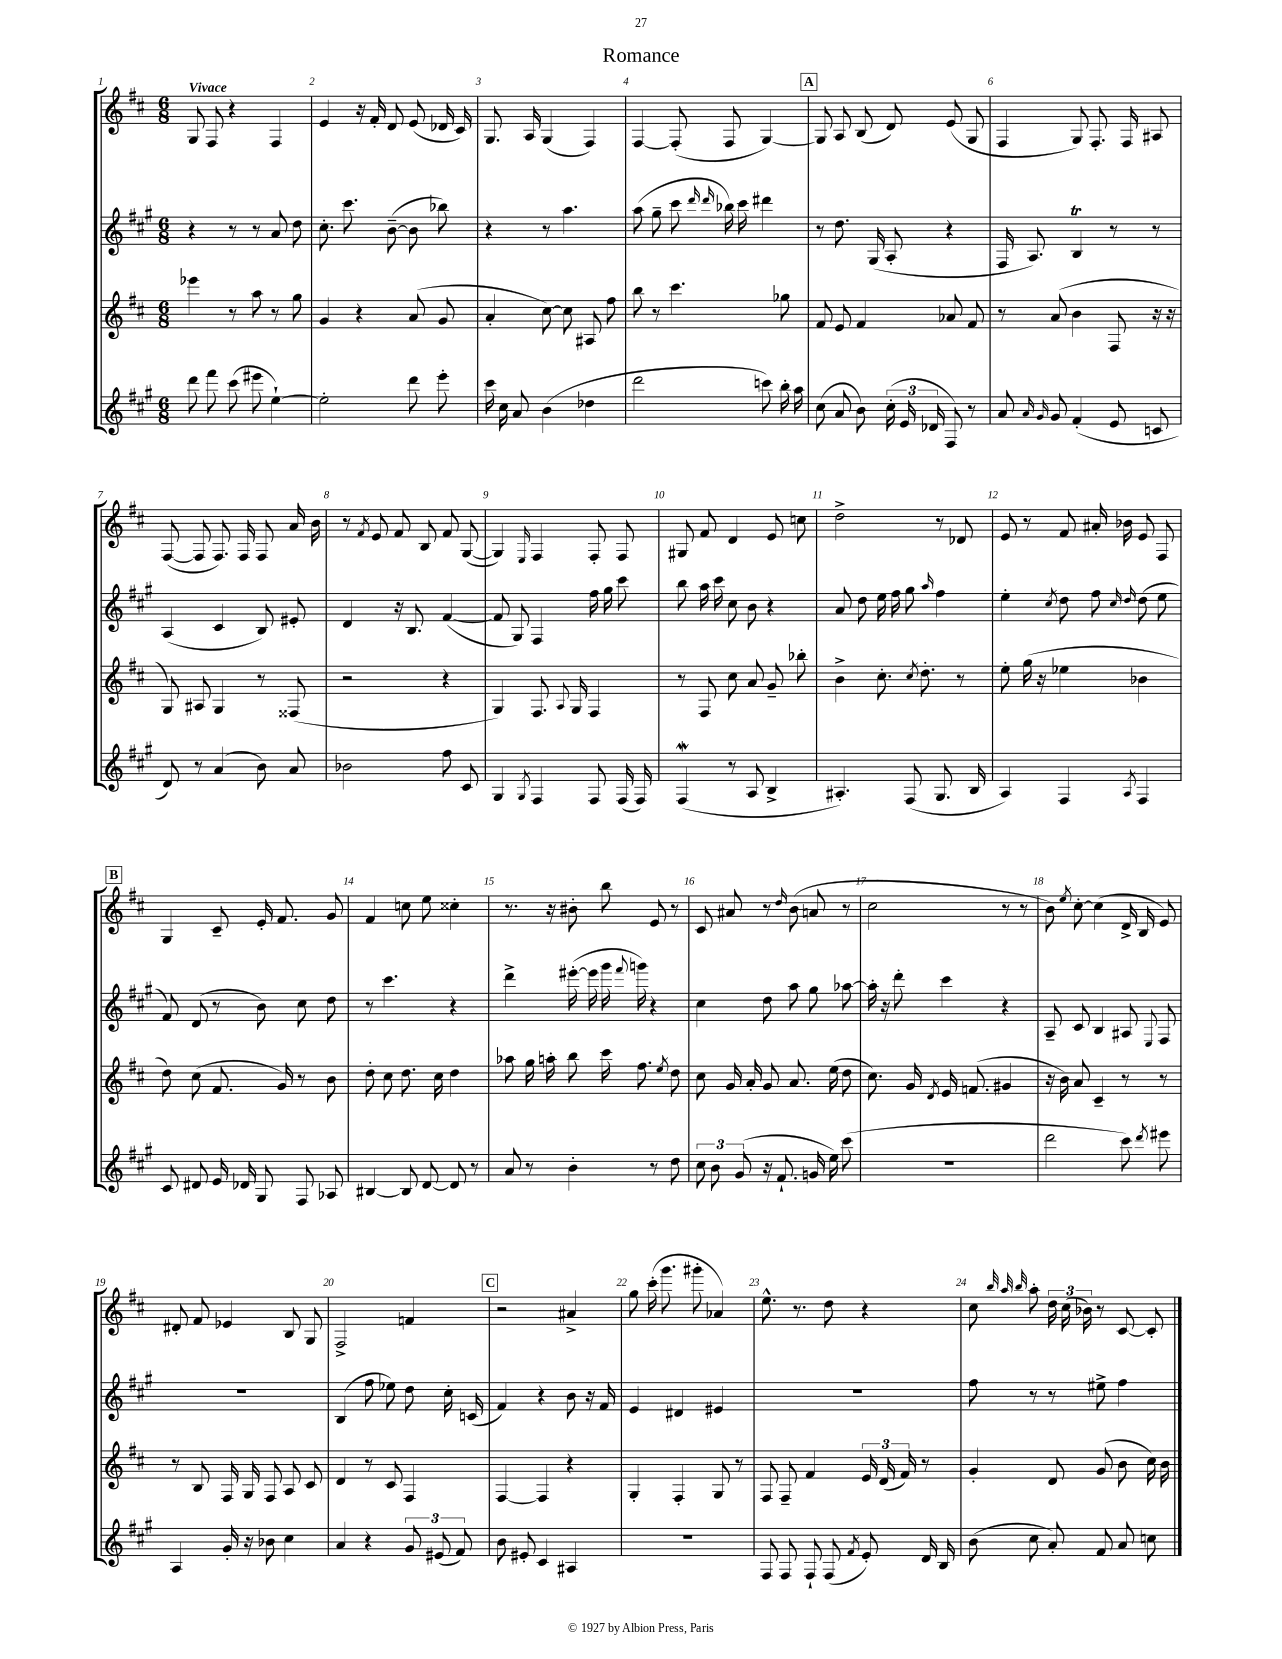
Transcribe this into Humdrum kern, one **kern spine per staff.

**kern	**kern	**kern	**kern
*staff4	*staff3	*staff2	*staff1
*clefG2	*clefG2	*clefG2	*clefG2
*k[f#c#g#]	*k[f#c#]	*k[f#c#g#]	*k[f#c#]
*M6/8	*M6/8	*M6/8	*M6/8
8ddd\	4eee-\	4r	8G/
8fff#\	.	.	8F#/
(8ccc#\	8r	8r	4r
8eee#\	8aa\	8r	.
[4ee`\)	8r	8a/	4F#/
.	8gg\	8dd\	.
=	=	=	=
2ee'\]	4g/	8.cc#'\	4e/
.	.	8.ccc#\	.
.	4r	.	16r
.	.	.	16f#'/
.	.	([8b~\	8d/
8ddd\	(8a/	8b\]	(8e/
8eee'\	8g/	8bb-\)	16d-/
.	.	.	16c#/)
=	=	=	=
16ccc#\	4a'/	4r	8.G/
16cc#\	.	.	.
8a/	.	.	.
.	.	.	16A/
(4b\	[8cc#\)	8r	(4G/
.	8cc#\]	4.aa\	.
4dd-\	8A#/	.	4F#/)
.	8ff#\	.	.
=	=	=	=
2ddd\	8bb\	(8aa\	[4F#/
.	8r	8gg#~\	.
.	4.ccc#\	8ccc#\	(8F#'/]
.	.	16qqddd/	.
.	.	16qqddd/	.
.	.	16bb-\)	8F#/
.	.	16ccc#\	.
8ccc\)	.	4ddd#\	[4G/)
16bb'\	8gg-\	.	.
16aa\	.	.	.
=	=	=	=
(8cc#\	8f#/	8r	8G/]
8a/	8e/	8.dd\	8A/
8b\)	4f#/	.	(8B/
.	.	(16G#/	.
(24cc#'\	.	8A'/	8d/)
24e/	.	.	.
24d-/	.	.	.
8F#/)	8a-/	4r	(8e/
8r	8f#/	.	8G/
=	=	=	=
8a/	8r	16F#/	4F#/
.	.	8.A/)	.
16qqa/	.	.	.
16qqg#/	.	.	.
8g#/	(8a/	.	.
(4f#'/	4b\	4B/	8G/)
.	.	.	8.F#'/
8e/	8F#/	8r	.
.	.	.	16F#/
8c/	16r	8r	8A#/
.	16r	.	.
=	=	=	=
8d/)	8G/)	(4A/	([8F#/
8r	8A#/	.	8F#/]
(4a/	4G/	4c#/	8.F#/)
.	.	.	16F#/
8b\)	8r	8B/)	8F#/
8a/	(8F##/	8e#'/	16a/
.	.	.	16b\
=	=	=	=
2b-\	2r	4d/	8r
.	.	.	8qf#/
.	.	.	8e/
.	.	16r	8f#/
.	.	8.B/	.
.	.	.	8B/
8ff#\	4r	([4f#/	8f#/
8c#/	.	.	([8G/
=	=	=	=
4G#/	4G/)	8f#/]	4G/])
.	.	8G#/)	.
8qG#/	.	.	16qqE/
4F#/	8.F#/	4F#/	4F#/
.	8qqA/	.	.
.	16G/	.	.
8F#/	4F#/	16ff#\	8F#'/
.	.	16gg#\	.
(16F#/	.	8ccc#\	8F#/
16F#/)	.	.	.
=	=	=	=
(4F#/	8r	8bb\	8G#/
.	8F#/	16aa\	8f#/
.	.	16ccc#\	.
8r	8cc#\	8cc#\	4d/
8A/	8a/	8b\	.
4B^/	8g~/	4r	8e/
.	8bb-'\	.	8cc\
=	=	=	=
4.A#'/)	4b^\	8a/	2dd^\
.	.	8dd\	.
.	8.cc#'\	16ee\	.
.	.	16ff#\	.
(8F#/	.	8gg#\	.
.	8qcc#/	.	.
.	8.dd'\	.	.
.	.	16qqaa/	.
8.G#/	.	4ff#\	8r
.	8r	.	8d-/
16B/	.	.	.
=	=	=	=
4A/)	8ee'\	4ee'\	8e/
.	(16gg\	.	8r
.	16r	.	.
.	.	8qcc#/	.
4F#/	4ee-\	8dd\	8f#/
.	.	8ff#\	16a#'/
.	.	.	16b-\
.	.	16qqcc#/	.
8qA/	.	16qqdd/	.
4F#/	4b-\	(8dd\	8e/
.	.	8ee\	8F#/
=	=	=	=
8c#/	8dd\)	8f#/)	4G/
8d#/	(8cc#\	(8d/	.
16e/	8.f#/	8r	8c#~/
16d-/	.	.	.
8G#/	.	8b\)	16e'/
.	16g/)	.	8.f#/
8F#/	8r	8cc#\	.
8A-/	8b\	8dd\	8g/
=	=	=	=
[4B#/	8dd'\	8r	4f#/
.	8cc#\	4.ccc#\	.
8B#/]	8.dd\	.	8cc\
[8d/	.	.	8ee\
.	16cc#\	.	.
8d/]	4dd\	4r	4cc##'\
8r	.	.	.
=	=	=	=
8a/	8aa-\	4ddd^\	8.r
8r	16gg\	.	.
.	16aa'\	.	16r
4b'\	8bb\	([16eee#'\	8b#'\
.	.	16eee#\]	.
.	16ccc#\	16ggg#\	8bb\
.	.	8qqfff#/	.
.	8.ff#\	16ggg\)	.
8r	.	4r	8e/
.	8qee/	.	.
8dd\	8dd\	.	8r
=	=	=	=
12cc#\	8cc#\	4cc#\	8c#/
12b\	.	.	.
.	16g/	.	8a#/
(12g#/	.	.	.
.	16a'/	.	.
16r	8g/	8dd\	8r
8.f#`/	.	.	.
.	.	.	16qqdd/
.	8.a/	8aa\	(8b\
16g/	.	8gg#\	8a/
16ee\)	(16ee\	.	.
(8ccc#\	8dd\	[8aa-\	8r
=	=	=	=
2.r	8.cc#\)	16aa-'\]	2cc#\
.	.	16r	.
.	.	8ddd'\	.
.	16g/	.	.
.	8qd/	.	.
.	16e/	4ccc#\	.
.	(8.f/	.	.
.	4g#/	4r	8r
.	.	.	8r
=	=	=	=
2ddd\	16r	8A~/	8b\)
.	16b\)	.	.
.	.	.	8qee/
.	8a/	8c#/	[8cc#'\
.	4c#~/	4B/	(4cc#\]
8ccc#\)	8r	8A#/	16d^/
.	.	.	16B/
8qddd/	.	8qqE/	.
8eee#\	8r	8F#/	8e/)
=	=	=	=
4A/	8r	2.r	8d#'/
.	8B/	.	8f#/
16g#'/	16F#/	.	4e-/
16r	16G/	.	.
8b-\	8F#/	.	.
4cc#\	8A/	.	8B/
.	8c#/	.	8G/
=	=	=	=
4a/	4d/	(4B/	2F#^/
4r	8r	8ff#\	.
.	8c#/	8ee-\)	.
12g#/	4F#/	8dd\	4f/
(12e#/	.	.	.
.	.	16cc#'\	.
12f#/)	.	.	.
.	.	(16c/	.
=	=	=	=
8b\	[4F#/	4f#/)	2r
8e#'/	.	.	.
4c#/	4F#/]	4r	.
4A#/	4r	8b\	4a#^/
.	.	16r	.
.	.	16f#/	.
=	=	=	=
2.r	4G'/	4e/	8gg\
.	.	.	(16ccc#'\
.	.	.	8.ggg\
.	4F#'/	4d#/	.
.	.	.	8ggg#'\
.	8G/	4e#/	4a-/)
.	8r	.	.
=	=	=	=
8F#/	8F#/	2.r	8.ee^^\
8F#/	8F#~/	.	.
.	.	.	8.r
8F#`/	4f#/	.	.
(8F#/	.	.	8dd\
8qf#/	.	.	.
8e'/)	24e/	.	4r
.	(24d/	.	.
.	24f#/)	.	.
16d/	8r	.	.
16B/	.	.	.
=	=	=	=
(8b\	4g'/	8ff#\	8cc#\
.	.	.	32qqbb/
.	.	.	32qqaa/
.	.	.	32qqbb/
8cc#\	.	8r	8aa'\
8a'/)	8d/	8r	24dd\
.	.	.	(24cc#\
.	.	.	24b-\)
8f#/	(8g/	8ee#^\	8r
8a/	8b\	4ff#\	[8c#/
8cc\	16cc#\)	.	8c#'/]
.	16b\	.	.
==	==	==	==
*-	*-	*-	*-
